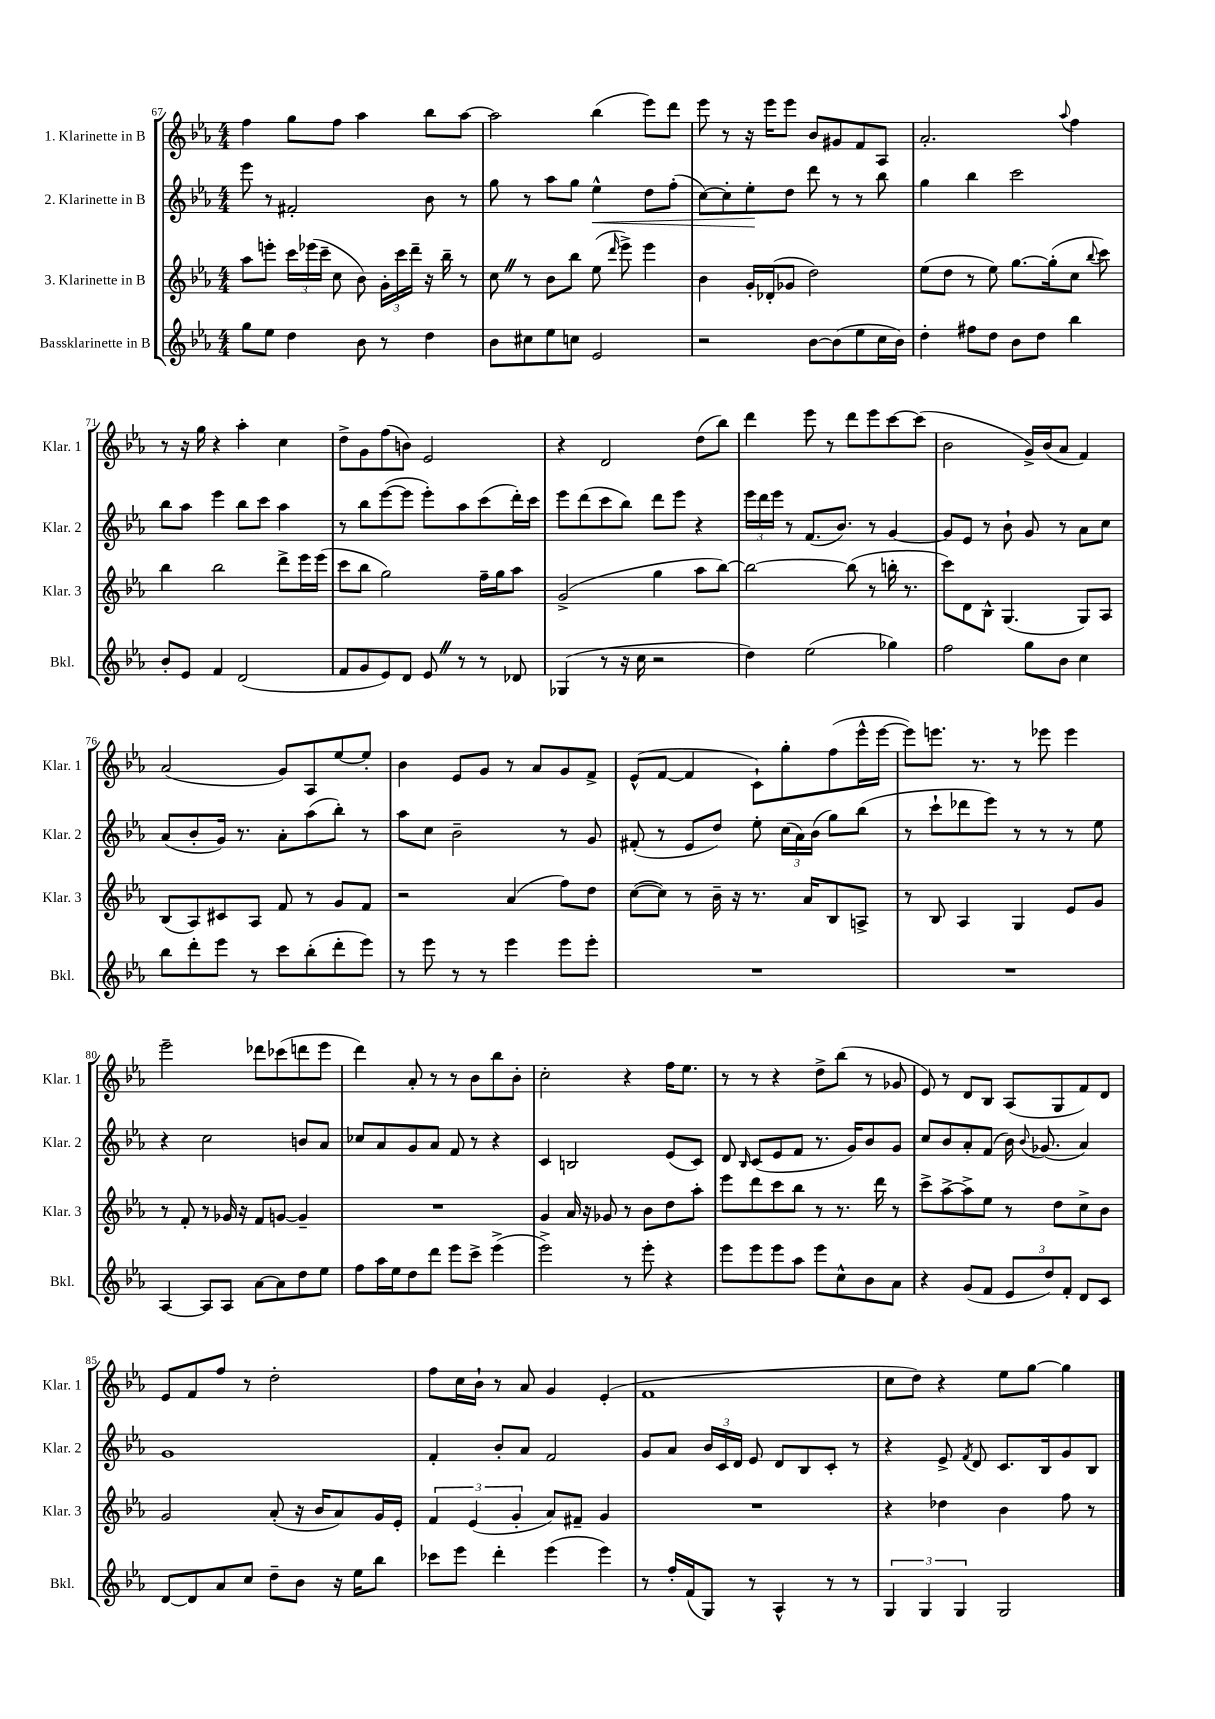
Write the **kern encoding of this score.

**kern	**kern	**kern	**kern
*staff4	*staff3	*staff2	*staff1
*clefG2	*clefG2	*clefG2	*clefG2
*k[b-e-a-]	*k[b-e-a-]	*k[b-e-a-]	*k[b-e-a-]
*M4/4	*M4/4	*M4/4	*M4/4
8gg	8aa-	8eee-	4ff
8ee-	8eee'	8r	.
4dd	24ccc	2f#'	8gg
.	(24eee-	.	.
.	24ccc~	.	.
.	8cc	.	8ff
8b-	8b-)	.	4aa-
8r	24g'	.	.
.	24ccc	.	.
.	24ddd~	.	.
4dd	16r	8b-	8bb-
.	16bb-~	.	.
.	8r	8r	[8aa-
=	=	=	=
8b-	8cc	8gg	2aa-]
8cc#	8r	8r	.
8ee-	8b-	8aa-	.
8cc	8bb-	8gg	.
2e-	(8ee-	4ee-^^	(4bb-
.	16qqddd	.	.
.	8eee-^)	.	.
.	4eee-	8dd	8eee-)
.	.	(8ff'	8ddd
=	=	=	=
2r	4b-	[8cc)	8eee-
.	.	8cc']	8r
.	16g'	8ee-'	16r
.	(16d-'	.	16eee-
.	8g-	8dd	8eee-
[8b-	2dd)	8ddd	8b-
(8b-]	.	8r	8g#
8ee-	.	8r	8f
16cc	.	8bb-	8A-
16b-)	.	.	.
=	=	=	=
4dd'	(8ee-	4gg	2.a-'
.	8dd	.	.
8ff#	8r	4bb-	.
8dd	8ee-)	.	.
8b-	[8.gg	2ccc	.
8dd	.	.	.
.	(16gg']	.	.
.	.	.	8qqaa-
4bb-	8cc	.	4ff
.	8qqbb-	.	.
.	8ccc)	.	.
=	=	=	=
8b-'	4bb-	8bb-	8r
8e-	.	8aa-	16r
.	.	.	16gg
4f	2bb-	4eee-	4r
(2d	.	8bb-	4aa-'
.	.	8ccc	.
.	8ddd^	4aa-	4cc
.	16eee-	.	.
.	(16eee-	.	.
=	=	=	=
8f	8ccc	8r	8dd^
8g	8bb-	8bb-	8g
8e-)	2gg)	([8eee-	(8ff
8d	.	8eee-]	8b)
8e-	.	8eee-')	2e-
8r	.	8aa-	.
8r	16ff~	(8ccc	.
.	16gg	.	.
8d-	8aa-	16ddd')	.
.	.	16ccc	.
=	=	=	=
(4G-	(2g^	8eee-	4r
.	.	(8ddd	.
8r	.	8ccc	2d
16r	.	8bb-)	.
16cc	.	.	.
2r	4gg	8ddd	.
.	.	8eee-	.
.	8aa-	4r	(8dd
.	[8bb-)	.	8bb-)
=	=	=	=
4dd)	2bb-_	24eee-	4ddd
.	.	24ddd	.
.	.	24eee-	.
.	.	8r	.
(2ee-	.	(8.f	8eee-
.	.	.	8r
.	.	8.b-)	.
.	(8bb-]	.	8ddd
.	8r	8r	8eee-
4gg-)	16bb'	[4g	[8ccc
.	8.r	.	.
.	.	.	(8ccc]
=	=	=	=
2ff	8ccc)	8g]	2b-
.	8d	8e-	.
.	8B-^^	8r	.
.	(4.G	8b-`	.
8gg	.	8g	16g^)
.	.	.	(16b-
8b-	.	8r	8a-
4cc	8G)	8a-	4f)
.	8A-	8cc	.
=	=	=	=
8bb-	(8B-	(8a-	(2a-
8ddd'	8A-)	8b-'	.
8eee-	8c#	16g)	.
.	.	8.r	.
8r	8A-	.	.
8ccc	8f	8a-'	8g)
(8bb-'	8r	(8aa-	8A-
8ddd'	8g	8bb-')	[8ee-
8eee-)	8f	8r	8ee-']
=	=	=	=
8r	2r	8aa-	4b-
8eee-	.	8cc	.
8r	.	2b-~	8e-
8r	.	.	8g
4eee-	(4a-	.	8r
.	.	.	8a-
8eee-	8ff)	8r	8g
8eee-'	8dd	8g	8f^
=	=	=	=
1r	([8cc	(8f#'	(8e-^^
.	8cc])	8r	[8f
.	8r	8e-	4f]
.	16b-~	8dd)	.
.	16r	.	.
.	8.r	8ee-'	8c`)
.	.	(24cc	8gg'
.	.	24a-)	.
.	16a-	.	.
.	.	(24b-	.
.	8B-	8gg)	(8ff
.	8A^	(8bb-	16eee-^^
.	.	.	[16eee-
=	=	=	=
1r	8r	8r	8eee-])
.	8B-	8ccc`	8.eee
.	4A-	8ddd-	.
.	.	.	8.r
.	.	8eee-)	.
.	4G	8r	8r
.	.	8r	8eee-
.	8e-	8r	4eee-
.	8g	8ee-	.
=	=	=	=
[4A-	8r	4r	2eee-~
.	8f'	.	.
8A-]	8r	2cc	.
8A-	16g-	.	.
.	16r	.	.
[8a-	8f	.	8ddd-
8a-]	[8g	.	(8ccc-
8dd	4g~]	8b	8ddd
8ee-	.	8a-	8eee-
=	=	=	=
8ff	1r	8cc-	4ddd)
16aa-	.	8a-	.
16ee-	.	.	.
8dd	.	8g	8a-'
8ddd	.	8a-	8r
8eee-	.	8f	8r
8ccc^	.	8r	8b-
(4eee-^	.	4r	8bb-
.	.	.	8b-'
=	=	=	=
2eee-^)	4g	4c	2cc'
.	16a-	2B	.
.	16r	.	.
.	8g-	.	.
8r	8r	.	4r
8eee-'	8b-	.	.
4r	8dd	(8e-	16ff
.	.	.	8.ee-
.	8aa-'	8c)	.
=	=	=	=
8eee-	8eee-	8d	8r
.	.	16qqB-	.
8eee-	8ddd	(8c	8r
8eee-	8ccc	8e-	4r
8aa-	8bb-	8f	.
8eee-	8r	8.r	8dd^
8cc^^	8.r	.	(8bb-
.	.	16g)	.
8b-	.	8b-	8r
.	16ddd	.	.
8a-	8r	8g	8g-
=	=	=	=
4r	8ccc^	8cc	8e-)
.	[8aa-^	8b-	8r
(8g	8aa-^]	8a-'	8d
8f	8ee-	(8f	8B-
12e-	8r	16b-)	(8A-
.	.	8qqb-	.
.	.	(8.g-	.
12dd)	.	.	.
.	8dd	.	8G
12f'	.	.	.
8d	8cc^	4a-)	8f)
8c	8b-	.	8d
=	=	=	=
[8d	2g	1g	8e-
8d]	.	.	8f
8a-	.	.	8ff
8cc	.	.	8r
8dd~	(8a-'	.	2dd'
8b-	16r	.	.
.	16b-	.	.
16r	8a-)	.	.
16ee-	.	.	.
8bb-	16g	.	.
.	16e-'	.	.
=	=	=	=
8ccc-	6f	4f'	8ff
8eee-	.	.	16cc
.	(6e-	.	.
.	.	.	16b-`
4ddd'	.	8b-'	8r
.	6g'	.	.
.	.	8a-	8a-
(4eee-	8a-)	2f	4g
.	8f#~	.	.
4eee-)	4g	.	(4e-'
=	=	=	=
8r	1r	8g	1f
16ff'	.	8a-	.
(16f	.	.	.
8G)	.	24b-	.
.	.	24c	.
.	.	24d	.
8r	.	8e-	.
4A-^^	.	8d	.
.	.	8B-	.
8r	.	8c'	.
8r	.	8r	.
=	=	=	=
6G	4r	4r	8cc
.	.	.	8dd)
6G	.	.	.
.	4dd-	8e-^	4r
6G	.	.	.
.	.	8qf	.
.	.	8d	.
2G	4b-	8.c	8ee-
.	.	.	[8gg
.	.	16B-	.
.	8ff	8g	4gg]
.	8r	8B-	.
==	==	==	==
*-	*-	*-	*-
